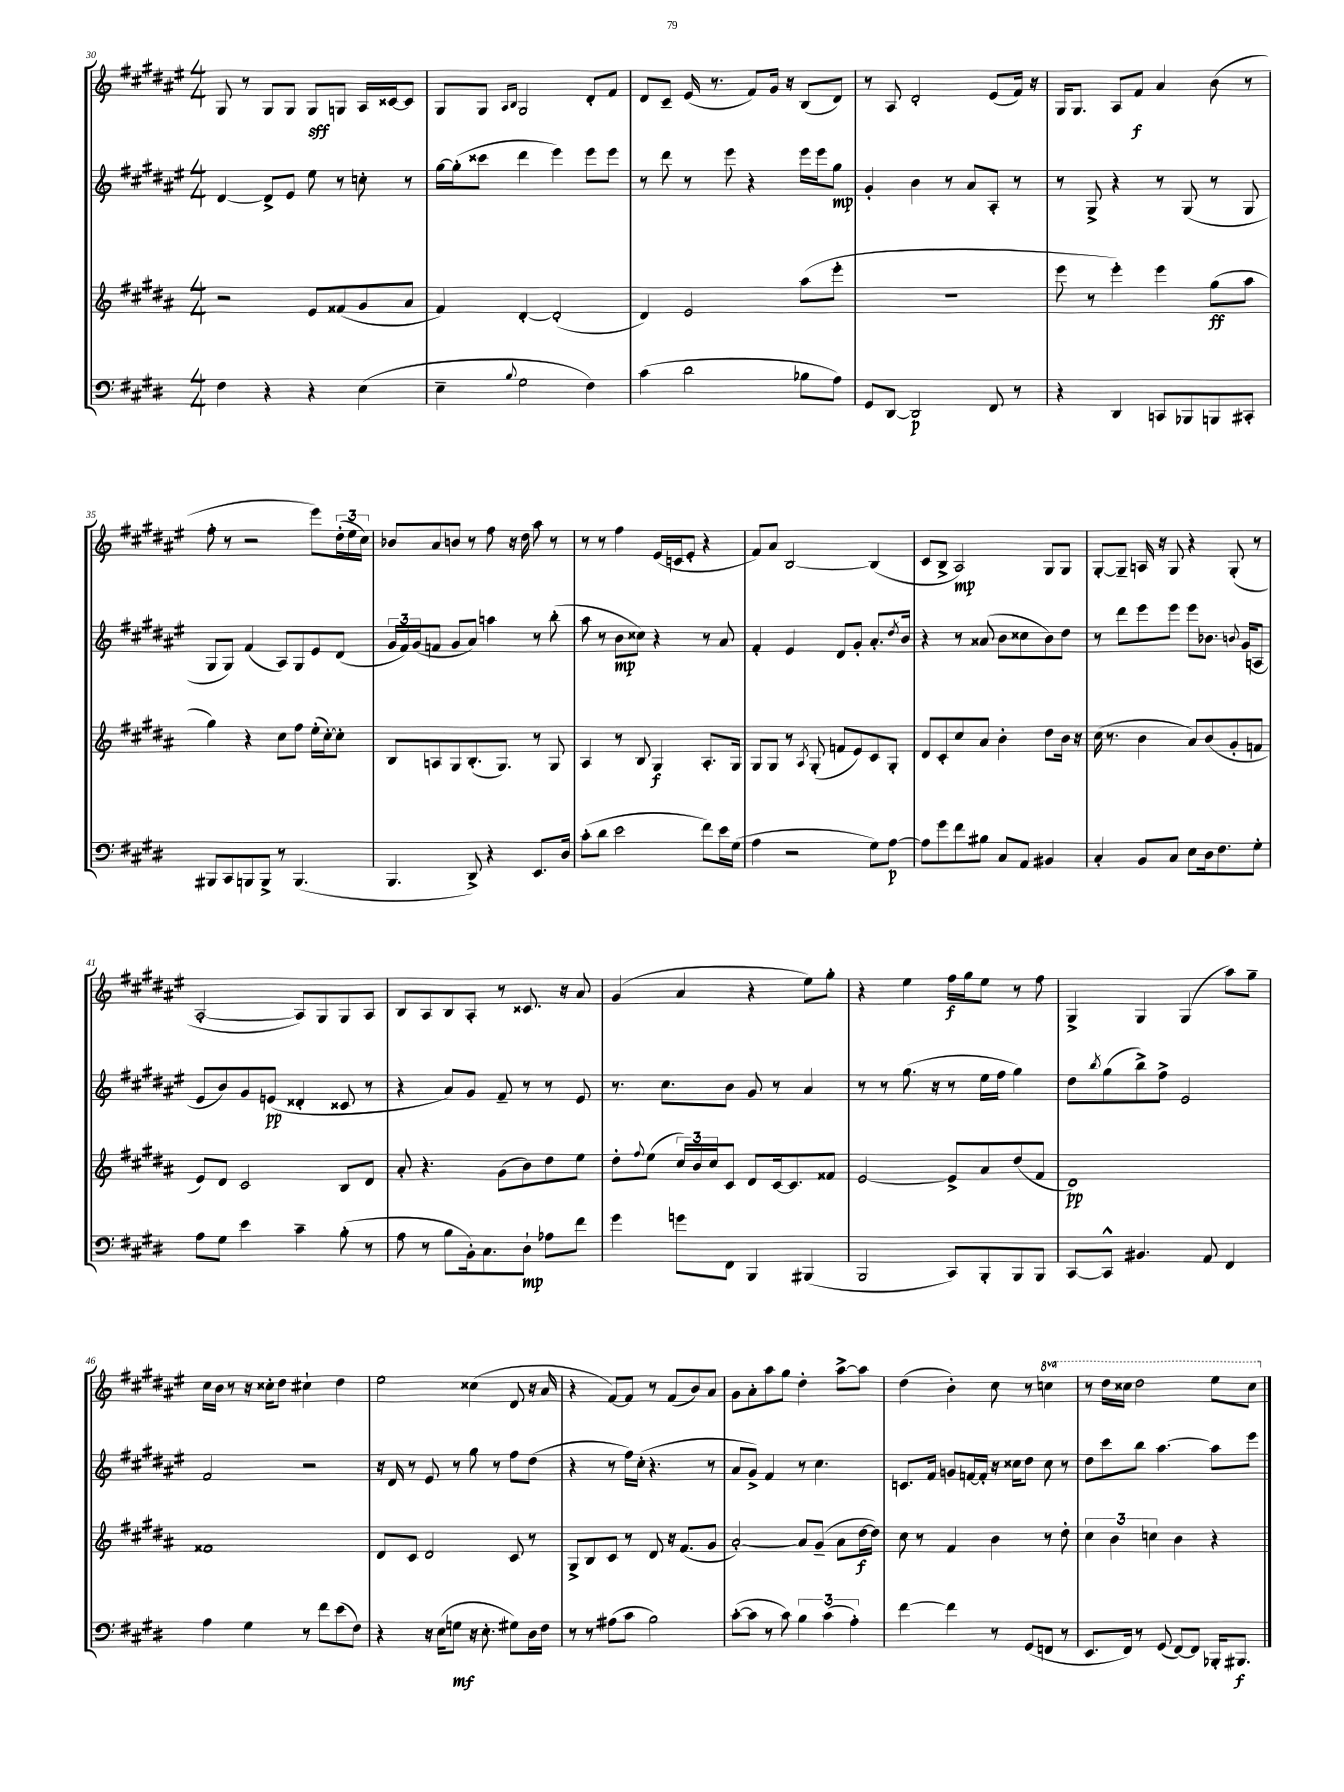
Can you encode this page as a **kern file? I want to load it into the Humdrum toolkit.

**kern	**dynam	**kern	**dynam	**kern	**dynam	**kern	**dynam
*part4	*part4	*part3	*part3	*part2	*part2	*part1	*part1
*staff4	*staff4	*staff3	*staff3	*staff2	*staff2	*staff1	*staff1
*clefF4	*	*clefG2	*	*clefG2	*	*clefG2	*
*k[f#c#g#d#]	*	*k[f#c#g#d#a#]	*	*k[f#c#g#d#a#e#]	*	*k[f#c#g#d#a#e#]	*
*M4/4	*	*M4/4	*	*M4/4	*	*M4/4	*
=30	=30	=30	=30	=30	=30	=30	=30
4F#\	.	2r	.	[4d#/	.	8G#/	.
.	.	.	.	.	.	8r	.
4r	.	.	.	8d#^/L]	.	8G#/L	.
.	.	.	.	8e#/J	.	8G#/J	.
4r	.	8e/L	.	8ee#\	.	8G#/L	sff
.	.	(8f##X/	.	8r	.	8Gn/J	.
(4E\	.	8g#/	.	8ccn'\	.	16A#/LL	.
.	.	.	.	.	.	[16c##X/J	.
.	.	8a#/J	.	8r	.	8c##/J]	.
=31	=31	=31	=31	=31	=31	=31	=31
4E~\	.	4f#/)	.	[16gg#\LL	.	8G#/L	.
.	.	.	.	(16gg#'\J]	.	.	.
.	.	.	.	8ccc##X\J	.	8G#/J	.
.	.	.	.	.	.	16qqA#/LL	.
8qqB/	.	.	.	.	.	16qqB/JJ	.
2G#\	.	[4d#'/	.	4ddd#\	.	2G#/	.
.	.	(2d#'/]	.	4eee#\)	.	.	.
4F#\)	.	.	.	8eee#\L	.	8d#'/L	.
.	.	.	.	8eee#\J	.	8f#/J	.
=32	=32	=32	=32	=32	=32	=32	=32
(4c#\	.	4d#/)	.	8r	.	8d#/L	.
.	.	.	.	8ddd#\	.	8c#~/J	.
2d#\	.	2e/	.	8r	.	(16e#/	.
.	.	.	.	.	.	8.r	.
.	.	.	.	8eee#\	.	.	.
.	.	.	.	4r	.	8f#/L)	.
.	.	.	.	.	.	16g#/Jk	.
.	.	.	.	.	.	16r	.
8B-X\L	.	(8aa#\L	.	16eee#\LL	.	(8B/L	.
.	.	.	.	16eee#\J	.	.	.
8A\J)	.	8eee'\J	.	8gg#\J	mp	8d#/J)	.
=33	=33	=33	=33	=33	=33	=33	=33
8GG#/L	.	1r	.	4g#'/	.	8r	.
[8DD#/J	.	.	.	.	.	8A#/	.
2DD#/]	p	.	.	4b\	.	2d#'/	.
.	.	.	.	8r	.	.	.
.	.	.	.	8a#/L	.	.	.
8FF#/	.	.	.	8A#'/J	.	(8e#/L	.
8r	.	.	.	8r	.	16f#/Jk)	.
.	.	.	.	.	.	16r	.
=34	=34	=34	=34	=34	=34	=34	=34
4r	.	8eee\	.	8r	.	16G#/KL	.
.	.	.	.	.	.	8.G#/J	.
.	.	8r	.	8G#^/	.	.	.
4DD#/	.	4eee'\)	.	4r	.	8A#/L	.
.	.	.	.	.	.	8f#/J	f
8CCn/L	.	4eee\	.	8r	.	4a#/	.
8BBB-X/	.	.	.	(8G#/	.	.	.
8BBBn/	.	(8gg#\L	ff	8r	.	(8b\	.
8CC#X'/J	.	8aa#\J	.	8G#/	.	8r	.
!!LO:LB:g=z
=35	=35	=35	=35	=35	=35	=35	=35
8BBB#X/L	.	4gg#\)	.	8G#/L	.	8ff#'\	.
8CC#/	.	.	.	8G#/J)	.	8r	.
8BBBn/	.	4r	.	(4f#/	.	2r	.
8BBB^/J	.	.	.	.	.	.	.
8r	.	8cc#\L	.	8A#/L)	.	.	.
(4.BBB/	.	8ff#\J	.	8G#/	.	.	.
.	.	(16ee'\LL	.	8e#/	.	8eee#\L)	.
.	.	[16cc#'\J)	.	.	.	.	.
.	.	8cc#'\J]	.	(8d#/J	.	(24dd#'\L	.
.	.	.	.	.	.	24ee#\	.
.	.	.	.	.	.	24cc#\JJ)	.
=36	=36	=36	=36	=36	=36	=36	=36
4.BBB/	.	8B/L	.	24g#/LL	.	8b-X/L	.
.	.	.	.	24f#/)	.	.	.
.	.	.	.	(24g#/J	.	.	.
.	.	8An/	.	8fn/J	.	8a#/	.
.	.	8G#/	.	8g#/L	.	8bn/J	.
8DD#^/)	.	(8.B'/	.	8a#/J)	.	8r	.
4r	.	.	.	4aan\	.	8ff#\	.
.	.	8.G#/J)	.	.	.	.	.
.	.	.	.	.	.	16r	.
.	.	.	.	.	.	16dd#\	.
8.EE/L	.	8r	.	8r	.	8aa#\	.
.	.	8G#/	.	(8bb'\	.	8r	.
16D#/Jk	.	.	.	.	.	.	.
=37	=37	=37	=37	=37	=37	=37	=37
(8c#'\L	.	4A#/	.	8aa#\	.	8r	.
8d#\J	.	.	.	8r	.	8r	.
2e\	.	8r	.	8b\L	mp	4ff#\	.
.	.	8B/	.	8cc##X\J)	.	.	.
.	.	4G#/	f	4r	.	(16e#/LL	.
.	.	.	.	.	.	16cn/J	.
.	.	.	.	.	.	8e#'/J	.
8f#\L)	.	8.A#'/L	.	8r	.	4r	.
16e\L	.	.	.	8a#/	.	.	.
(16G#\JJ	.	16G#/Jk	.	.	.	.	.
=38	=38	=38	=38	=38	=38	=38	=38
4A\	.	8G#/L	.	4f#'/	.	8f#/L)	.
.	.	8G#/J	.	.	.	8a#/J	.
2r	.	8r	.	4e#/	.	[2B/	.
.	.	8qA#/	.	.	.	.	.
.	.	(8G#'/	.	.	.	.	.
.	.	8fn/L	.	8d#/L	.	.	.
.	.	8e/)	.	8g#'/J	.	.	.
8G#\L)	.	8c#/	.	8.a#'/L	.	(4B/]	.
[8A\J	p	8G#'/J	.	.	.	.	.
.	.	.	.	8qdd#/	.	.	.
.	.	.	.	16b/Jk	.	.	.
=39	=39	=39	=39	=39	=39	=39	=39
8A\L]	.	8d#/L	.	4r	.	8c#/L	.
8g#\	.	8c#'/	.	.	.	8B^/J	.
8f#\	.	8cc#/	.	8r	.	2A#/)	mp
8B#X\J	.	8a#/J	.	(8a##X/	.	.	.
8C#/L	.	4b'\	.	8b\L	.	.	.
8AA/J	.	.	.	8cc##X\	.	.	.
4BB#X/	.	8dd#\L	.	8b\)	.	8G#/L	.
.	.	16b\Jk	.	8dd#\J	.	8G#/J	.
.	.	16r	.	.	.	.	.
=40	=40	=40	=40	=40	=40	=40	=40
4C#'/	.	(16cc#\	.	8r	.	[8G#'/L	.
.	.	8.r	.	.	.	.	.
.	.	.	.	8ddd#\L	.	8G#~/J]	.
8BB/L	.	4b\	.	8eee#\	.	16An/	.
.	.	.	.	.	.	16r	.
8C#/J	.	.	.	8eee#\J	.	8G#/	.
8E\L	.	8a#/L)	.	8eee#\L	.	4r	.
16D#\k	.	(8b/	.	8.b-X\J	.	.	.
8.F#\	.	.	.	.	.	.	.
.	.	8g#'/	.	.	.	(8G#'/	.
.	.	.	.	8qqbn/	.	.	.
.	.	.	.	(16g#/KL	.	.	.
8G#'\J	.	8fn/J	.	8An/J	.	8r	.
!!LO:LB:g=z
=41	=41	=41	=41	=41	=41	=41	=41
8A\L	.	8e/L)	.	8e#/L	.	[2A#'/	.
8G#\J	.	8d#/J	.	8b/)	.	.	.
4e\	.	2c#/	.	8g#/	.	.	.
.	.	.	.	(8en/J	pp	.	.
4c#~\	.	.	.	4d##X'/	.	8A#/L])	.
.	.	.	.	.	.	8G#/	.
(8B'\	.	8B/L	.	8c##X/	.	8G#/	.
8r	.	8d#/J	.	8r	.	8A#/J	.
=42	=42	=42	=42	=42	=42	=42	=42
8A\	.	8a#'/	.	4r	.	8B/L	.
8r	.	4.r	.	.	.	8A#/	.
8B\L	.	.	.	8a#/L)	.	8B/	.
16BB'\k)	.	.	.	8g#/J	.	8A#'/J	.
8.C#\	.	.	.	.	.	.	.
.	.	(8g#\L	.	8f#~/	.	8r	.
8D#`\J	mp	8b\)	.	8r	.	8.c##X/	.
8A-X\L	.	8dd#\	.	8r	.	.	.
.	.	.	.	.	.	16r	.
8f#\J	.	8ee\J	.	8e#/	.	8a#/	.
=43	=43	=43	=43	=43	=43	=43	=43
4g#\	.	8dd#'\L	.	8.r	.	(4g#/	.
.	.	8qqff#/	.	.	.	.	.
.	.	(8ee\J	.	.	.	.	.
.	.	.	.	8.cc#\L	.	.	.
8gn\L	.	24cc#/LL)	.	.	.	4a#/	.
.	.	24b/	.	.	.	.	.
.	.	24cc#/J	.	.	.	.	.
8FF#\J	.	8c#/J	.	8b\J	.	.	.
4BBB/	.	8d#/L	.	8g#/	.	4r	.
.	.	[16c#/k	.	8r	.	.	.
.	.	8.c#/]	.	.	.	.	.
(4BBB#X/	.	.	.	4a#/	.	8ee#\L)	.
.	.	8f##X/J	.	.	.	8gg#'\J	.
=44	=44	=44	=44	=44	=44	=44	=44
2BBB/	.	[2e/	.	8r	.	4r	.
.	.	.	.	8r	.	.	.
.	.	.	.	(8.gg#\	.	4ee#\	.
.	.	.	.	16r	.	.	.
8CC#/L)	.	8e^/L]	.	8r	.	16ff#\LL	f
.	.	.	.	.	.	16gg#\J	.
8BBB'/	.	8a#/	.	16ee#\LL	.	8ee#\J	.
.	.	.	.	16ff#\JJ	.	.	.
8BBB/	.	(8dd#/	.	4gg#\)	.	8r	.
8BBB/J	.	8f#/J	.	.	.	8ff#\	.
=45	=45	=45	=45	=45	=45	=45	=45
[8CC#/L	.	1d#)	pp	8dd#\L	.	4G#^/	.
.	.	.	.	8qbb/	.	.	.
8CC#^^/J]	.	.	.	(8gg#\	.	.	.
4.BB#X/	.	.	.	8bb^\)	.	4G#/	.
.	.	.	.	8ff#^\J	.	.	.
.	.	.	.	2e#/	.	(4G#/	.
8AA/	.	.	.	.	.	.	.
4FF#/	.	.	.	.	.	8aa#\L)	.
.	.	.	.	.	.	8gg#~\J	.
!!LO:LB:g=z
=46	=46	=46	=46	=46	=46	=46	=46
4A\	.	1f##X	.	2f#/	.	16cc#\LL	.
.	.	.	.	.	.	16b\JJ	.
.	.	.	.	.	.	8r	.
4G#\	.	.	.	.	.	16r	.
.	.	.	.	.	.	16cc##X'\KL	.
.	.	.	.	.	.	8dd#\J	.
8r	.	.	.	2r	.	4cc#X`\	.
8f#\L	.	.	.	.	.	.	.
(8e\	.	.	.	.	.	4dd#\	.
8F#\J)	.	.	.	.	.	.	.
=47	=47	=47	=47	=47	=47	=47	=47
4r	.	8d#/L	.	16r	.	2ee#\	.
.	.	.	.	16d#/	.	.	.
.	.	8c#/J	.	8r	.	.	.
16r	.	2d#/	.	8e#/	.	.	.
(16E\KL	.	.	.	.	.	.	.
8Gn\J	mf	.	.	8r	.	.	.
16r	.	.	.	8gg#\	.	(4cc##X\	.
8.E'\	.	.	.	.	.	.	.
.	.	.	.	8r	.	.	.
8G#X\L)	.	8c#/	.	8ff#\L	.	8d#/	.
16D#\L	.	8r	.	(8dd#\J	.	16r	.
16F#\JJ	.	.	.	.	.	16a#/	.
=48	=48	=48	=48	=48	=48	=48	=48
8r	.	8G#^/L	.	4r	.	4r	.
8r	.	8B/	.	.	.	.	.
(8A#X\L	.	8c#/J	.	8r	.	[8f#/L)	.
8c#\J	.	8r	.	16ff#\LL)	.	8f#/J]	.
.	.	.	.	(16cc#'\JJ	.	.	.
2B\)	.	8d#/	.	4.r	.	8r	.
.	.	16r	.	.	.	(8f#/L	.
.	.	(8.f#/L	.	.	.	.	.
.	.	.	.	.	.	8b/)	.
.	.	8g#/J	.	8r	.	8a#/J	.
=49	=49	=49	=49	=49	=49	=49	=49
([8c#'\L	.	[2a#'/)	.	8a#/L	.	8g#\L	.
8c#\J]	.	.	.	8g#^/J)	.	8a#'\	.
8r	.	.	.	4f#/	.	8aa#\	.
8c#\)	.	.	.	.	.	8gg#\J	.
6B\	.	8a#/L]	.	8r	.	4dd#'\	.
.	.	(8g#~/J	.	4.cc#\	.	.	.
(6c#\	.	.	.	.	.	.	.
.	.	8a#\L	.	.	.	[8aa#^\L	.
6A'\)	.	.	.	.	.	.	.
.	.	[16dd#\L	f	.	.	8aa#\J]	.
.	.	16dd#\JJ])	.	.	.	.	.
=50	=50	=50	=50	=50	=50	=50	=50
[4f#\	.	8cc#\	.	8.cn/L	.	(4dd#\	.
.	.	8r	.	.	.	.	.
.	.	.	.	16f#/Jk	.	.	.
4f#\]	.	4f#/	.	8gn/L	.	4b'\)	.
.	.	.	.	[16fn/L	.	.	.
.	.	.	.	16f'/JJ]	.	.	.
8r	.	4b\	.	16r	.	8cc#\	.
.	.	.	.	16cc##X\KL	.	.	.
(8GG#/L	.	.	.	8dd#\J	.	8r	.
*	*	*	*	*	*	*8va	*
8FFn/J	.	8r	.	8cc##\	.	4cccn\	.
8r	.	8dd#'\	.	8r	.	.	.
=51	=51	=51	=51	=51	=51	=51	=51
8.EE/L	.	6cc#\	.	8dd#\L	.	8r	.
.	.	.	.	8ccc#\	.	16ddd#\LL	.
.	.	6b\	.	.	.	.	.
16FF#/Jk)	.	.	.	.	.	16ccc##X\JJ	.
8r	.	.	.	8bb\J	.	2ddd#\	.
.	.	6ccn\	.	.	.	.	.
(8GG#/	.	.	.	[4.aa#\	.	.	.
[8FF#/L)	.	4b\	.	.	.	.	.
8FF#/J]	.	.	.	.	.	.	.
16BBB-X'/KL	.	4r	.	8aa#\L]	.	8eee#\L	.
8.BBB#X/J	f	.	.	.	.	.	.
.	.	.	.	8eee#\J	.	8ccc##\J	.
*	*	*	*	*	*	*X8va	*
==	==	==	==	==	==	==	==
*-	*-	*-	*-	*-	*-	*-	*-
